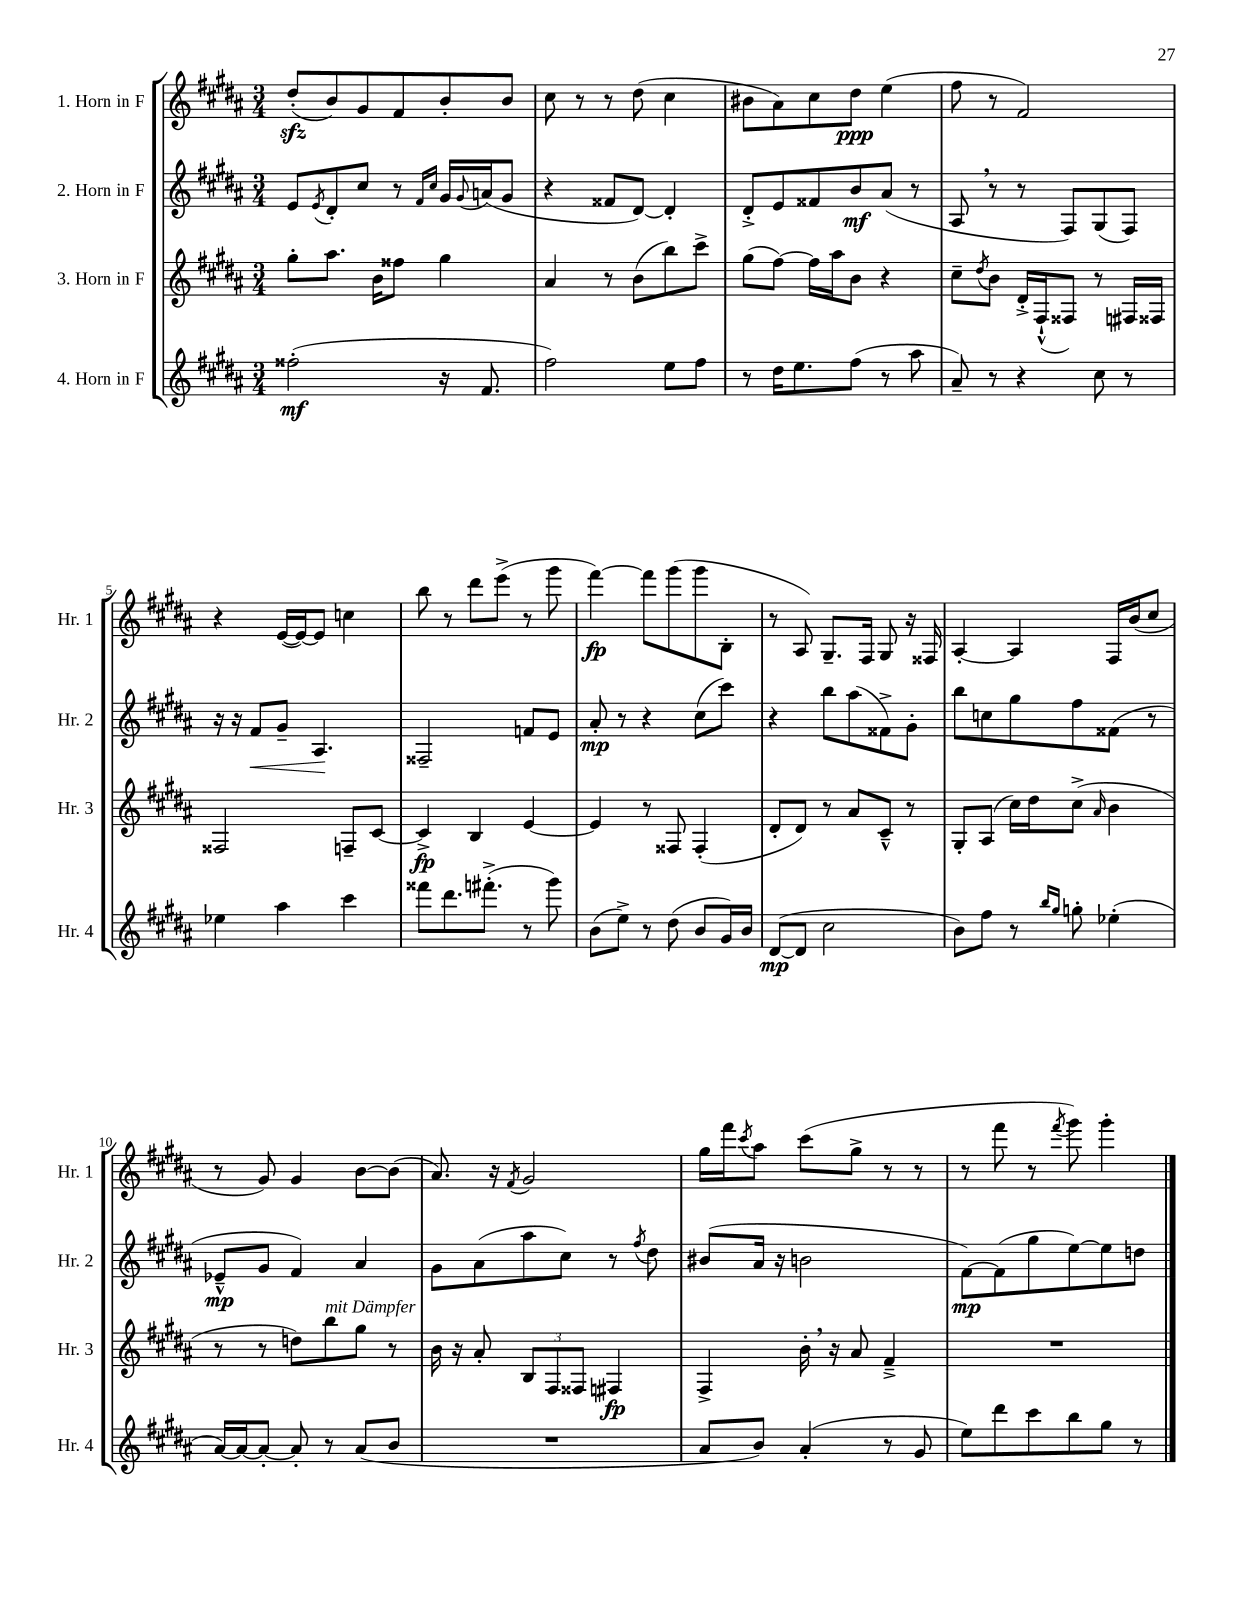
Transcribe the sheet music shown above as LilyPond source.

<<
\new StaffGroup <<
\new Staff = "s0" \with { instrumentName = "1. Horn in F" shortInstrumentName = "Hr. 1" } {
    \clef treble \key b \major \numericTimeSignature \time 3/4
    dis''8-.\sfz( b'8) gis'8 fis'8 b'8-. b'8 |
    cis''8 r8 r8 dis''8( cis''4 |
    bis'8 ais'8) cis''8 dis''8\ppp e''4( |
    fis''8 r8 fis'2) |
    r4 e'16~( e'16~) e'8 c''4 |
    b''8 r8 dis'''8 e'''8->( r8 gis'''8 |
    fis'''4~\fp) fis'''8 gis'''8( gis'''8 b8-. |
    r8 ais8) gis8.-- fis16 gis8 r16 fisis16 |
    ais4~-. ais4 fis16 b'16( cis''8 |
    r8 gis'8) gis'4 b'8~ b'8( |
    ais'8.) r16 \acciaccatura { fis'8 } gis'2 |
    gis''16 fis'''16 \acciaccatura { cis'''8 } ais''8 cis'''8( gis''8-> r8 r8 |
    r8 fis'''8 r8 \acciaccatura { fis'''8 } gis'''8) gis'''4-. \bar "|." |
}
\new Staff = "s1" \with { instrumentName = "2. Horn in F" shortInstrumentName = "Hr. 2" } {
    \clef treble \key b \major \numericTimeSignature \time 3/4
    e'8 \acciaccatura { e'8 } dis'8-. cis''8 r8 \grace { fis'16 cis''16 } gis'16 \appoggiatura { gis'8 } a'16( gis'8 |
    r4 fisis'8 dis'8~) dis'4-. |
    dis'8-.-> e'8 fisis'8 b'8\mf ais'8( r8 |
    ais8 \breathe r8 r8 fis8) gis8( fis8) |
    r16 r16 fis'8\< gis'8-- ais4.\! |
    fisis2-- f'8 e'8 |
    ais'8-.\mp r8 r4 cis''8( cis'''8) |
    r4 b''8 ais''8( fisis'8->) gis'8-. |
    b''8 c''8 gis''8 fis''8 fisis'8( r8 |
    ees'8---^\mp gis'8 fis'4) ais'4 |
    gis'8 ais'8( ais''8 cis''8) r8 \acciaccatura { fis''8 } dis''8 |
    bis'8( ais'16 r16 b'2 |
    fis'8~\mp) fis'8( gis''8 e''8~) e''8 d''8 \bar "|." |
}
\new Staff = "s2" \with { instrumentName = "3. Horn in F" shortInstrumentName = "Hr. 3" } {
    \clef treble \key b \major \numericTimeSignature \time 3/4
    gis''8-. ais''8. b'16 fisis''8 gis''4 |
    ais'4 r8 b'8( b''8) cis'''8-> |
    gis''8( fis''8~) fis''16 ais''16 b'8 r4 |
    cis''8-- \acciaccatura { dis''8 } b'8 dis'16-.-> fis16-!-^( fisis8) r8 fis16 fisis16 |
    fisis2 f8-- cis'8~ |
    cis'4->\fp b4 e'4~ |
    e'4 r8 fisis8 fisis4-.( |
    dis'8-. dis'8) r8 ais'8 cis'8---^ r8 |
    gis8-. ais8( cis''16) dis''16 cis''8->( \grace { ais'16 } b'4 |
    r8 r8 d''8) b''8^\markup { \italic "mit Dämpfer" } gis''8 r8 |
    b'16 r16 ais'8-. \tuplet 3/2 { b8 fis8 fisis8 } fis4\fp |
    fis4-> b'16-. \breathe r16 ais'8 fis'4---> |
    R2. \bar "|." |
}
\new Staff = "s3" \with { instrumentName = "4. Horn in F" shortInstrumentName = "Hr. 4" } {
    \clef treble \key b \major \numericTimeSignature \time 3/4
    fisis''2-.\mf( r16 fis'8. |
    fis''2) e''8 fis''8 |
    r8 dis''16 e''8. fis''8( r8 ais''8 |
    ais'8--) r8 r4 cis''8 r8 |
    ees''4 ais''4 cis'''4 |
    fisis'''8 dis'''8. fis'''8.-.->( r8 gis'''8) |
    b'8( e''8->) r8 dis''8( b'8 gis'16) b'16 |
    dis'8~\mp( dis'8 cis''2 |
    b'8) fis''8 r8 \grace { b''16 gis''16 } g''8-. ees''4-.( |
    ais'16~) ais'16~ ais'8~-. ais'8-. r8 ais'8( b'8 |
    R2. |
    ais'8 b'8) ais'4-.( r8 gis'8 |
    e''8) dis'''8 cis'''8 b''8 gis''8 r8 \bar "|." |
}
>>
>>
